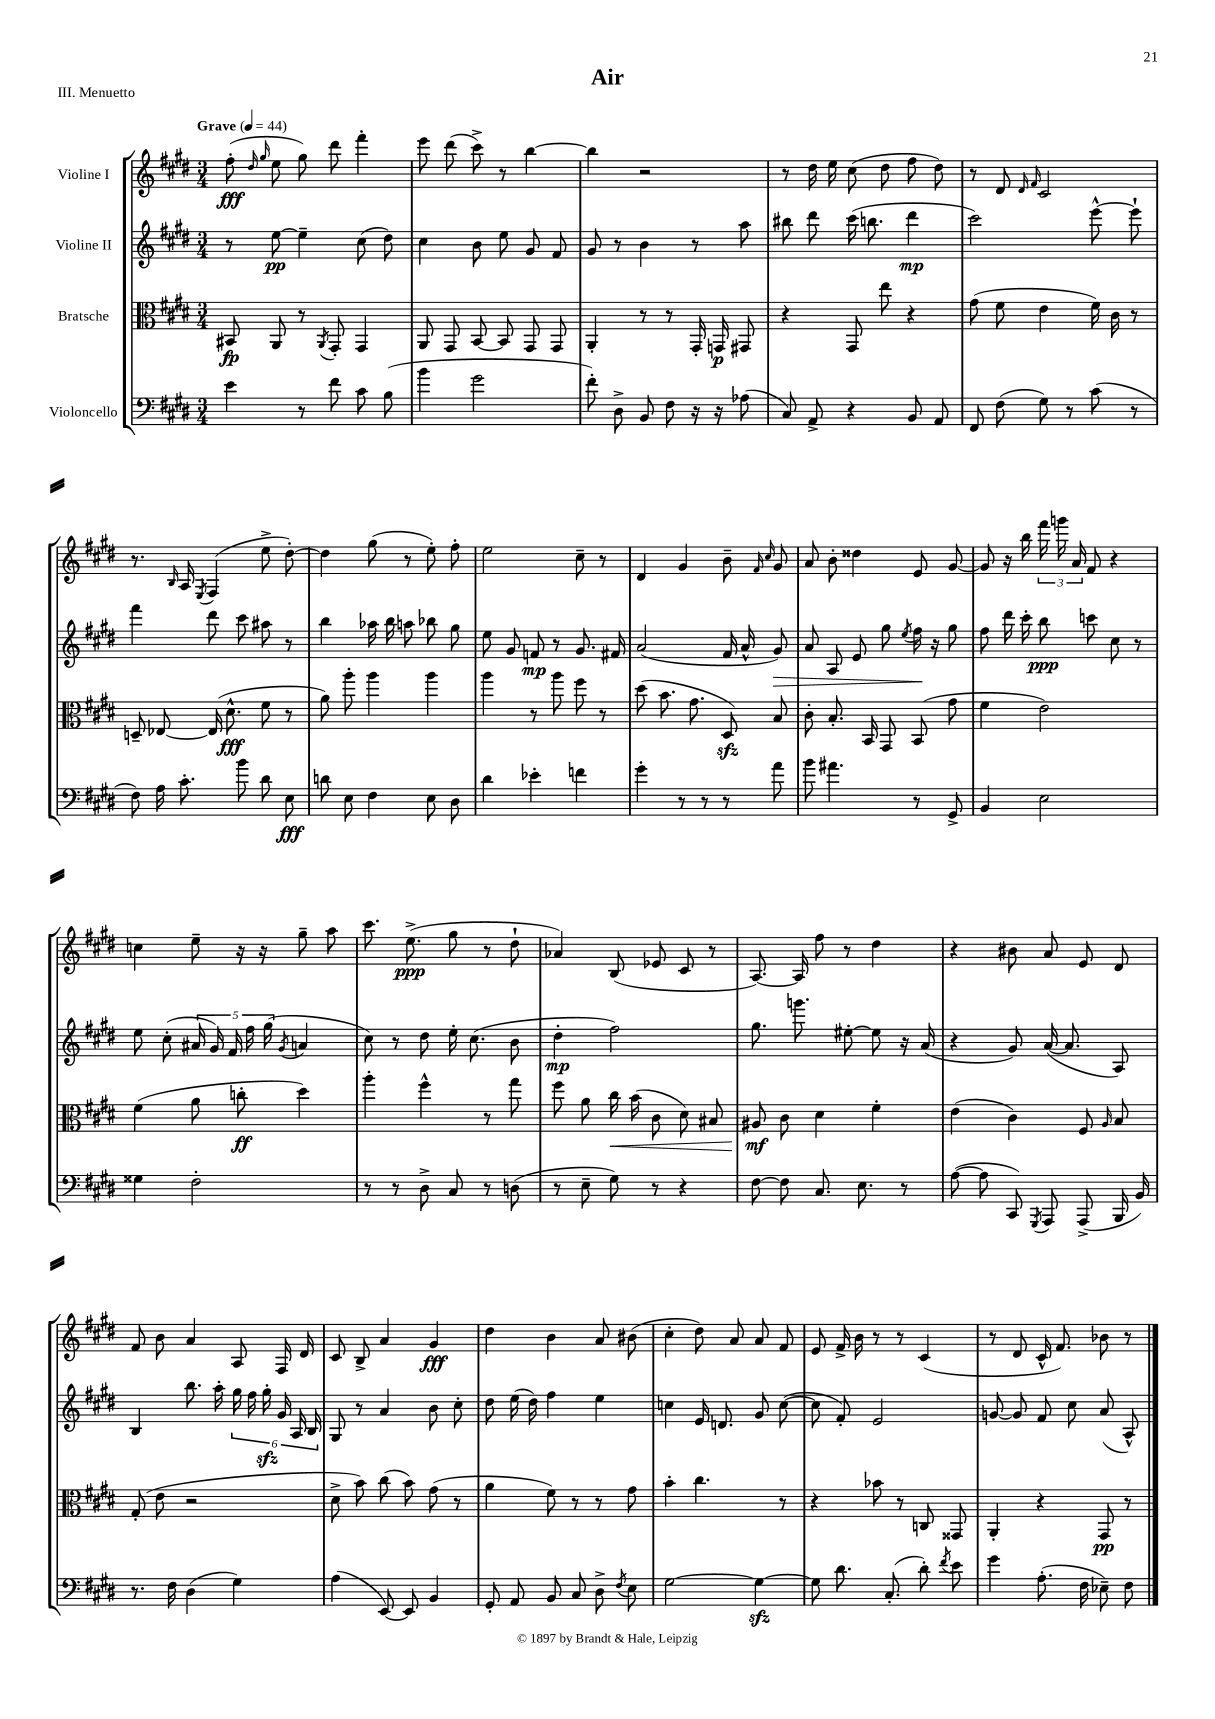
\header { title = "Air" piece = "III. Menuetto" }
<<
\new StaffGroup <<
\new Staff = "s0" \with { instrumentName = "Violine I" } {
    \clef treble \key e \major \numericTimeSignature \time 3/4 \tempo "Grave" 4 = 44
    \autoBeamOff fis''8-.\fff( \grace { dis''16 gis''16 } e''8 gis''8) dis'''8 fis'''4-. |
    e'''8 dis'''8( cis'''8->) r8 b''4~ |
    b''4 r2 |
    r8 dis''16 e''16 cis''8( dis''8 fis''8 dis''8) |
    r8 dis'8 \grace { dis'16 fis'16 } cis'2 |
    r8. \grace { b16 } a16 \acciaccatura { e8 } fis4( e''8-> dis''8~-.) |
    dis''4 gis''8( r8 e''8-.) fis''8-. |
    e''2 cis''8-- r8 |
    dis'4 gis'4 b'8-- \grace { fis'16 cis''16 } gis'8 |
    a'8 b'8-. disis''4 e'8 gis'8~ |
    gis'8 r16 b''16 \tuplet 3/2 { fis'''16 g'''16 a'16 } fis'8 r4 |
    c''4 e''8-- r16 r16 gis''8-- a''8 |
    cis'''8. e''8.->\ppp( gis''8 r8 dis''8-! |
    aes'4) b8( ees'8 cis'8 r8 |
    a8.~) a16 fis''8 r8 dis''4 |
    r4 bis'8 a'8 e'8 dis'8 |
    fis'8 b'8 a'4 a8 fis16 dis'16 |
    cis'8 b8-> a'4 gis'4\fff |
    dis''4 b'4 a'8 bis'8( |
    cis''4-. dis''8) a'8 a'8 fis'8 |
    e'8 fis'16-> b'16 r8 r8 cis'4( |
    r8 dis'8 cis'16-^ fis'8.) bes'8 r8 \bar "|." |
}
\new Staff = "s1" \with { instrumentName = "Violine II" } {
    \clef treble \key e \major \numericTimeSignature \time 3/4
    \autoBeamOff r8 e''8~\pp e''4-- cis''8( dis''8) |
    cis''4 b'8 e''8 gis'8 fis'8 |
    gis'8 r8 b'4 r8 a''8 |
    bis''8 dis'''8 cis'''16( b''8. dis'''4\mp |
    cis'''2) e'''8~-^ e'''8-! |
    fis'''4 dis'''8 cis'''8 ais''8 r8 |
    b''4 aes''16 b''16 a''8 bes''8 gis''8 |
    e''8 gis'8 f'8\mp r8 gis'8. fis'16 |
    a'2( fis'16 a'16-^ gis'8\>) |
    a'8 a8 e'8 gis''8 \acciaccatura { e''8 } fis''16\! r16 gis''8 |
    fis''8 dis'''16 cis'''16-. b''8\ppp c'''8 cis''8 r8 |
    e''8 cis''8-.( \tuplet 5/4 { ais'16 gis'16) fis'16 fis''16 gis''16( } \acciaccatura { gis'8 } a'4 |
    cis''8) r8 dis''8 e''16-. cis''8.( b'8 |
    dis''4-.\mp fis''2) |
    gis''8. g'''8. eis''8~-. eis''8 r16 a'16( |
    r4 gis'8) a'16~( a'8. a8) |
    b4 b''8. a''16-. \tuplet 6/4 { gis''16 fis''16 gis''16-.\sfz gis'16 a16 b16 } |
    gis8 r8 a'4 b'8 cis''8-. |
    dis''8 e''16( dis''16) fis''4 e''4 |
    c''4 e'16 d'8. gis'8 c''8~( |
    c''8 fis'8-.) e'2 |
    g'8~ g'8 fis'8 cis''8 a'8( a8-^) \bar "|." |
}
\new Staff = "s2" \with { instrumentName = "Bratsche" } {
    \clef alto \key e \major \numericTimeSignature \time 3/4
    \autoBeamOff bis,8\fp a,8 r8 \acciaccatura { a,8 } gis,8-. gis,4 |
    a,8 gis,8 b,8~ b,8 gis,8 gis,8 |
    a,4-. r8 r8 gis,16-. g,16\p gis,8 |
    r4 gis,8 e''8 r4 |
    gis'8( fis'8 e'4 fis'16) cis'16 r8 |
    d8-- ees8~ ees16( dis'8.-^\fff fis'8 r8 |
    a'8) a''8-. a''4 a''4 |
    a''4 r8 a''8 fis''8 r8 |
    dis''8( b'8. gis'8. dis8\sfz) b8 |
    cis'8-. b8.-. b,16 gis,8 b,8( gis'8 |
    fis'4 e'2) |
    fis'4( a'8 c''8-.\ff dis''4) |
    a''4-. fis''4-^ r8 gis''8 |
    fis''8 a'8 cis''16\< b'16( cis'8 dis'8) bis8 |
    ais8\mf\! cis'8 dis'4 fis'4-. |
    e'4( cis'4) fis8 \grace { a16 } b8 |
    gis8-.( e'8 r2 |
    dis'8-> b'8) cis''8( b'8) gis'8( r8 |
    a'4 fis'8) r8 r8 gis'8 |
    b'4-. cis''4. r8 |
    r4 bes'8 r8 c8 gisis,8 |
    a,4-. r4 gis,8\pp r8 \bar "|." |
}
\new Staff = "s3" \with { instrumentName = "Violoncello" } {
    \clef bass \key e \major \numericTimeSignature \time 3/4
    \autoBeamOff e'4 r8 fis'8 cis'8 b8( |
    b'4 gis'2 |
    fis'8-.) dis8-> b,8 fis8 r16 r16 aes8( |
    cis8) a,8-> r4 b,8 a,8 |
    fis,8 fis8( gis8) r8 cis'8( r8 |
    fis8) a16 cis'8.-. b'8 dis'8 e8\fff |
    d'8 e8 fis4 e8 dis8 |
    dis'4 ees'4-. f'4 |
    gis'4-. r8 r8 r8 a'8 |
    b'8 ais'4. r8 gis,8-> |
    b,4 e2 |
    gisis4 fis2-. |
    r8 r8 dis8-> cis8 r8 d8( |
    r8 e8-- gis8) r8 r4 |
    fis8~ fis8 cis8. e8. r8 |
    a8~( a8 cis,8) \acciaccatura { gis,,8 } a,,8 a,,8->( b,,16 b,16) |
    r8. fis16 dis4( gis4) |
    a4( e,8~) e,8 b,4 |
    gis,8-. a,8 b,8 cis8 dis8-> \acciaccatura { fis8 } e8 |
    gis2~ gis4~\sfz |
    gis8 dis'8. cis8.-.( dis'8-.) \acciaccatura { fis'8 } e'8 |
    gis'4 a8.-.( fis16 ees8--) fis8 \bar "|." |
}
>>
>>
\layout { \context { \Score \remove "Bar_number_engraver" } }
